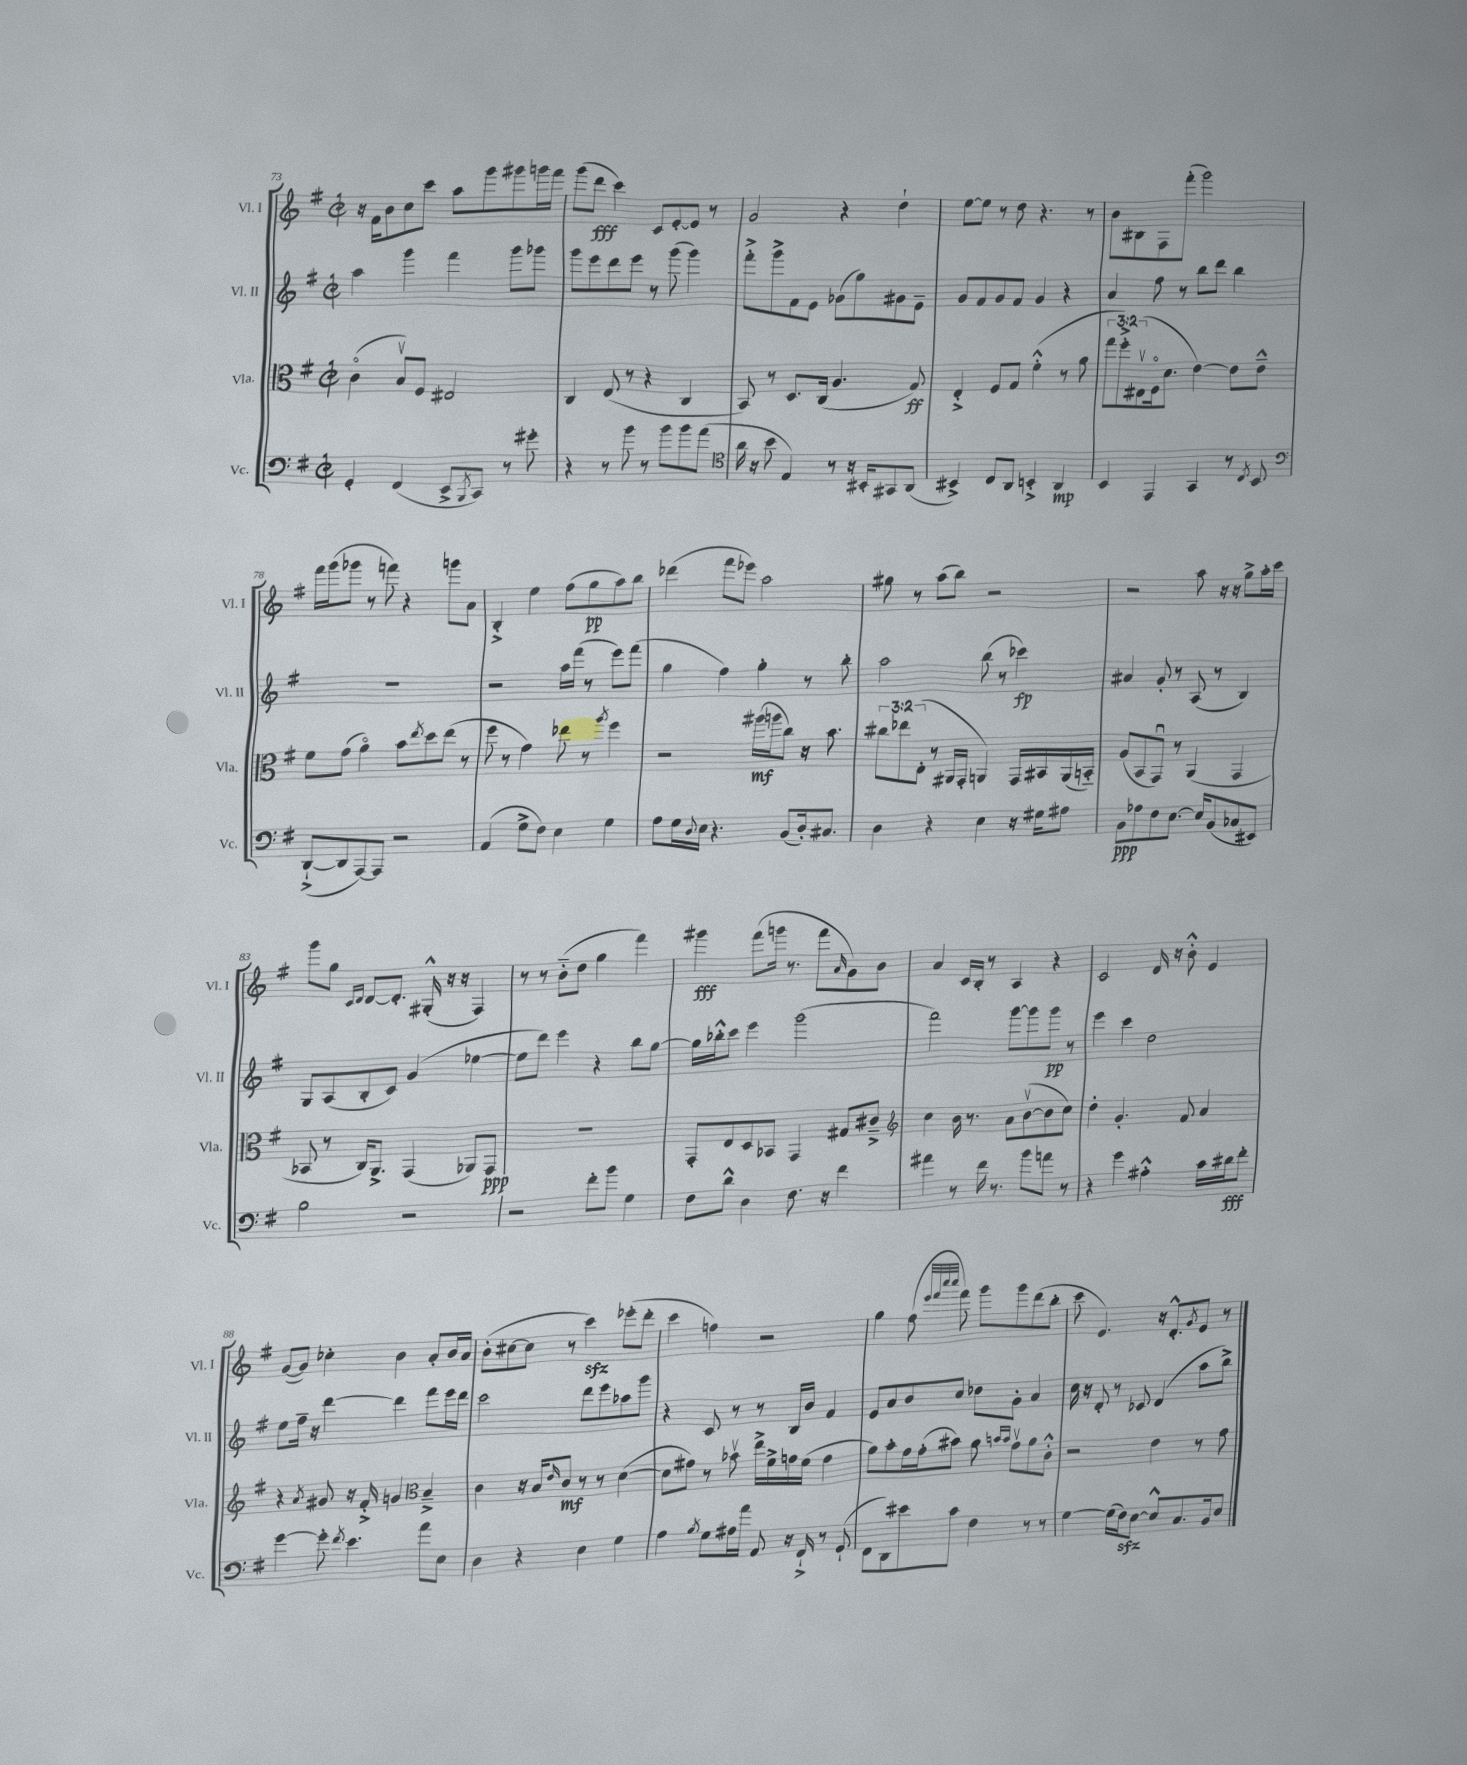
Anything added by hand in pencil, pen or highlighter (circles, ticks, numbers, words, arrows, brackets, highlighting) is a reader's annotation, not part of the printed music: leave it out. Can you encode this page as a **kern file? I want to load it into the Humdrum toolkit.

**kern	**kern	**kern	**kern
*staff4	*staff3	*staff2	*staff1
*clefF4	*clefC3	*clefG2	*clefG2
*k[f#]	*k[f#]	*k[f#]	*k[f#]
*M2/2	*M2/2	*M2/2	*M2/2
*met(c|)	*met(c|)	*met(c|)	*met(c|)
4GG'/	(4co\	4aa\	16r
.	.	.	16f#\LK
.	.	.	8b\
(4FF#/	8Bv/L)	4ggg\	8cc\
.	8F#/J	.	8ccc\J
8EE^/L	2E#/	4fff#\	8aa\L
8qBBB/	.	.	.
8CC/J)	.	.	8ggg\
8r	.	8ggg\L	8ggg#\
8g#'\	.	8ggg-\J	16ggg\L
.	.	.	16fff#\JJ
=	=	=	=
4r	4C/	8ggg\L	(8ggg\L
.	.	8eee\	8ddd\J
8r	(8E/	8ddd\	4ccc\)
8b\	8r	8eee\J	.
8r	4r	8r	8c/L
8b\L	.	(8ggg\	[8e'/
8b\	4C/	4ggg\)	8e/]J
(8a\J	.	.	8r
=	=	=	=
*clefC4	*	*	*
16a\	8BB/)	8fff#'^\L	2g/
16r	.	.	.
8b\	8r	8ggg^\	.
4E/)	8.D/L	8f#\	.
.	.	8e\J	.
.	(16C/Jk	.	.
8r	4.A/	(8g-\L	4r
16r	.	8gg\)	.
16BB#'/LK	.	.	.
8GG#/	.	8g#\	4dd`\
(8AA/J	8G/)	8e~\J	.
=	=	=	=
4BB#^/)	4E'^/	8g/L	[8ee\L
.	.	8f#/	8ee\]J
8C/L	8F#/L	8g/	8r
8AA/J	8G/J	8f#/J	8dd\
4BB'^/	(4f#'^^\	4g/	4.r
4AA/	8r	4r	.
.	8a\	.	8r
=	=	=	=
4BB/	12gg\L	4a/	8b\L
.	12ff#'^\)	.	.
.	.	.	8B#\
.	(12E#v\	.	.
4EE/	16F#o\k	8ff#\	8F#\
.	8.d\J	.	.
.	.	8r	(8fff#'\J
4GG/	[4e\)	8bb\L	2ggg\)
.	.	8ddd\J	.
8r	8e\]L	4bb\	.
8qC/	.	.	.
8BB/	8e~^^\J	.	.
=	=	=	=
*clefF4	*	*	*
([8DD`^/L	8f#\L	1r	16fff#\LL
.	.	.	(16ggg\J
8DD/]	(8g\J	.	8ggg-\J
[8AAA/)	4ao\)	.	8r
8AAA/]J	.	.	8fff\)
2r	8b\L	.	4r
.	8qee/	.	.
.	8dd\	.	.
.	(8ee\J	.	8ggg\L
.	8r	.	8a\J
=	=	=	=
(4AA/	8ff#\	2r	4B'^/
.	8r	.	.
8G^\L	4g\)	.	4ee\
8F#\J)	.	.	.
4E\	8ee-\	16aa\LL	(8ff#\L
.	.	(16fff#\JJ	.
.	8r	8r	8gg\
.	8qaa/	.	.
4G\	4ff#\	8eee\L)	8aa\)
.	.	(8fff#\J	8bb\J
=	=	=	=
8A\L	2r	4gg\	(4ddd-\
16G\L	.	.	.
8qqD/	.	.	.
16E\JJ	.	.	.
4.r	.	4ff#\)	8fff#\L
.	.	.	8eee-\J)
.	(16aa#\LL	4gg'\	2aa\
.	16aa\J	.	.
(8BB/L	8cc\J)	.	.
16D'/k)	16r	8r	.
8.C#/J	8.b\	.	.
.	.	8bb'\	.
=	=	=	=
4D\	12cc#\L	2aa\	8gg#\
.	12ee-\	.	.
.	.	.	8r
.	(12E'\J	.	.
4r	8r	.	(8aa\L
.	16AA#/LL	.	8bb\J)
.	16GG'/JJ	.	.
4E\	4AA/)	(8bb\	2r
.	.	8r	.
16r	16GG/LL	4ccc-\)	.
16G#\LK	16BB#/	.	.
8A#\J	(16AA/	.	.
.	16BB'~/JJ)	.	.
=	=	=	=
8BB\L	(8A/L	4a#/	2r
8A-\	8BB/	.	.
8F#\	8GGu/J)	8g'/	.
[8.E\J	8r	8r	.
.	(4AA/	(8A/	8aa\
16E/]LK	.	.	.
(8BB/	.	8r	16r
.	.	.	16r
8C-/	4GG/	4B/)	8gg^\L
8EE#/J)	.	.	16aa'\L
.	.	.	16ccc\JJ
=	=	=	=
2B\	8BB-/	8G/L	8ggg\L
.	8r	(8A/	8gg\J
.	.	.	16qqc/LL
.	.	.	16qqd/JJ
.	16C/LK)	8B'/	[8d/L
.	8.AA^/J	.	.
.	.	8c/J)	8.d'/]J
2r	(4GG/	(4g/	.
.	.	.	(16G#'^^/
.	.	.	16r
.	.	.	16r
.	8AA-/L)	[4ee-\	4F#/)
.	8GG/J	.	.
=	=	=	=
2r	1r	8ee-\]L	8r
.	.	8ddd\J)	8r
.	.	4eee\	(8b'~\L
.	.	.	8dd\J
8f#'\L	.	4r	4gg\
8b\J	.	.	.
4G\	.	8bb\L	4fff#\)
.	.	[8gg\J	.
=	=	=	=
8F#\L	8GG'/L	16gg\]LL	4ggg#\
.	.	16bb-'^^\J	.
8d^^\J	8E/	8ccc\J	.
4D\	8D/	4eee\	(8fff#\L
.	8BB-/J	.	16ggg\Jk
.	.	.	8.r
8.F#\	4GG/	(2ggg\	.
.	.	.	8fff#\L
16r	.	.	.
.	.	.	16qqa/
4f#\	8G#/L	.	8g\)
.	8c#~^/J	.	8b\J
=	=	=	=
*	*clefG2	*	*
4a#\	4cc\	2fff#\)	4a/
8r	16b\	.	16c/LL
.	8.r	.	16B'/JJ
16f#\	.	.	8r
8.r	.	.	.
.	8a\L	[8ggg\L	4A/
8b\L	([8bv\	8ggg\]	.
8a\J	8b\]	8ggg\J	4r
8r	8cc\J)	8r	.
=	=	=	=
4r	4dd'\	4eee\	2c/
4g\	4.g'/	4ccc\	.
4A#'^^\	.	2dd\	16d/
.	.	.	16r
.	8f#/	.	8b'^^\
16c\LL	4a/	.	4e/
16d#\J	.	.	.
8f#'\J	.	.	.
=	=	=	=
[4g\	4r	8ee\L	([8g/L
.	.	16ff#~\Jk	8g/]J)
.	.	16r	.
.	8qa/	.	.
8g'\]	8g#/	[4ddd\	4cc-'\
8qf#/	.	.	.
4.e\	16r	.	.
.	16f#'^/	.	.
.	4g/	4ddd\]	4b\
*	*clefC3	*	*
8a\L	4B~^/	8fff#\L	8a'/L
8E\J	.	16eee\L	16b/L
.	.	16ddd\JJ	16a/JJ
=	=	=	=
4D\	4c\	2ccc\	(8b'\L
.	.	.	[8cc#\
4r	16r	.	8cc#\]J
.	16B/LK	.	.
.	16qqe/	.	.
.	8c/J	.	8r
4E\	8r	8ddd\L	4ccc\)
.	8r	8eee\	.
4G\	([4d\	8aa-\	(8eee-'\L
.	.	8ggg\J	8ddd'\J
=	=	=	=
4A\	8d\]L	4r	4ccc\
.	8g#\J)	.	.
8qB/	.	.	.
8G\L	8r	8c/	4ff\)
16A#\L	8b-v\	8r	.
16a\JJ	.	.	.
8AA/	16ee^\LL	8r	2r
.	16f#^\	.	.
16r	16g\	16B/LL	.
16FF#`^/	(16f#\JJ	16b/JJ	.
8r	4g\	4f#/	.
(8GG`/	.	.	.
=	=	=	=
8FF#\L	8a\L)	8e/L	4gg\
8DD\)	8b'\	8a/	.
8e#\	16g\L	8b/	(8ff#\
.	(16g'\J	.	.
.	.	.	32qqeee/LLL
.	.	.	32qqfff#/
.	.	.	32qqcccc/
.	.	.	32qqcccc/JJJ
8c\J	8b#\J)	8cc/J	8fff#\)
4F#\	8a\	8dd-\L	8ggg\L
.	16qqb/LL	.	.
.	16qqb/JJ	.	.
.	8gv\L	8g'\J	8ggg\
8r	8a\	4a/	(8ddd\
8r	8c'^^\J	.	8bb'\J
=	=	=	=
[4G\	2r	16cc\	8ccc\
.	.	16r	.
.	.	8d'/	4.e/)
(16G\]LL	.	8r	.
16F#\J)	.	.	.
[8E\J	.	8c-/	.
8E^^/]L	4e\	(4d/	16r
.	.	.	8.d'^^/L
8.C/	.	.	.
.	.	.	8qg/
.	8r	8aa\L	8e/J
16BB/k	.	.	.
8E/J	8g\	8bb^\J)	8r
==	==	==	==
*-	*-	*-	*-
